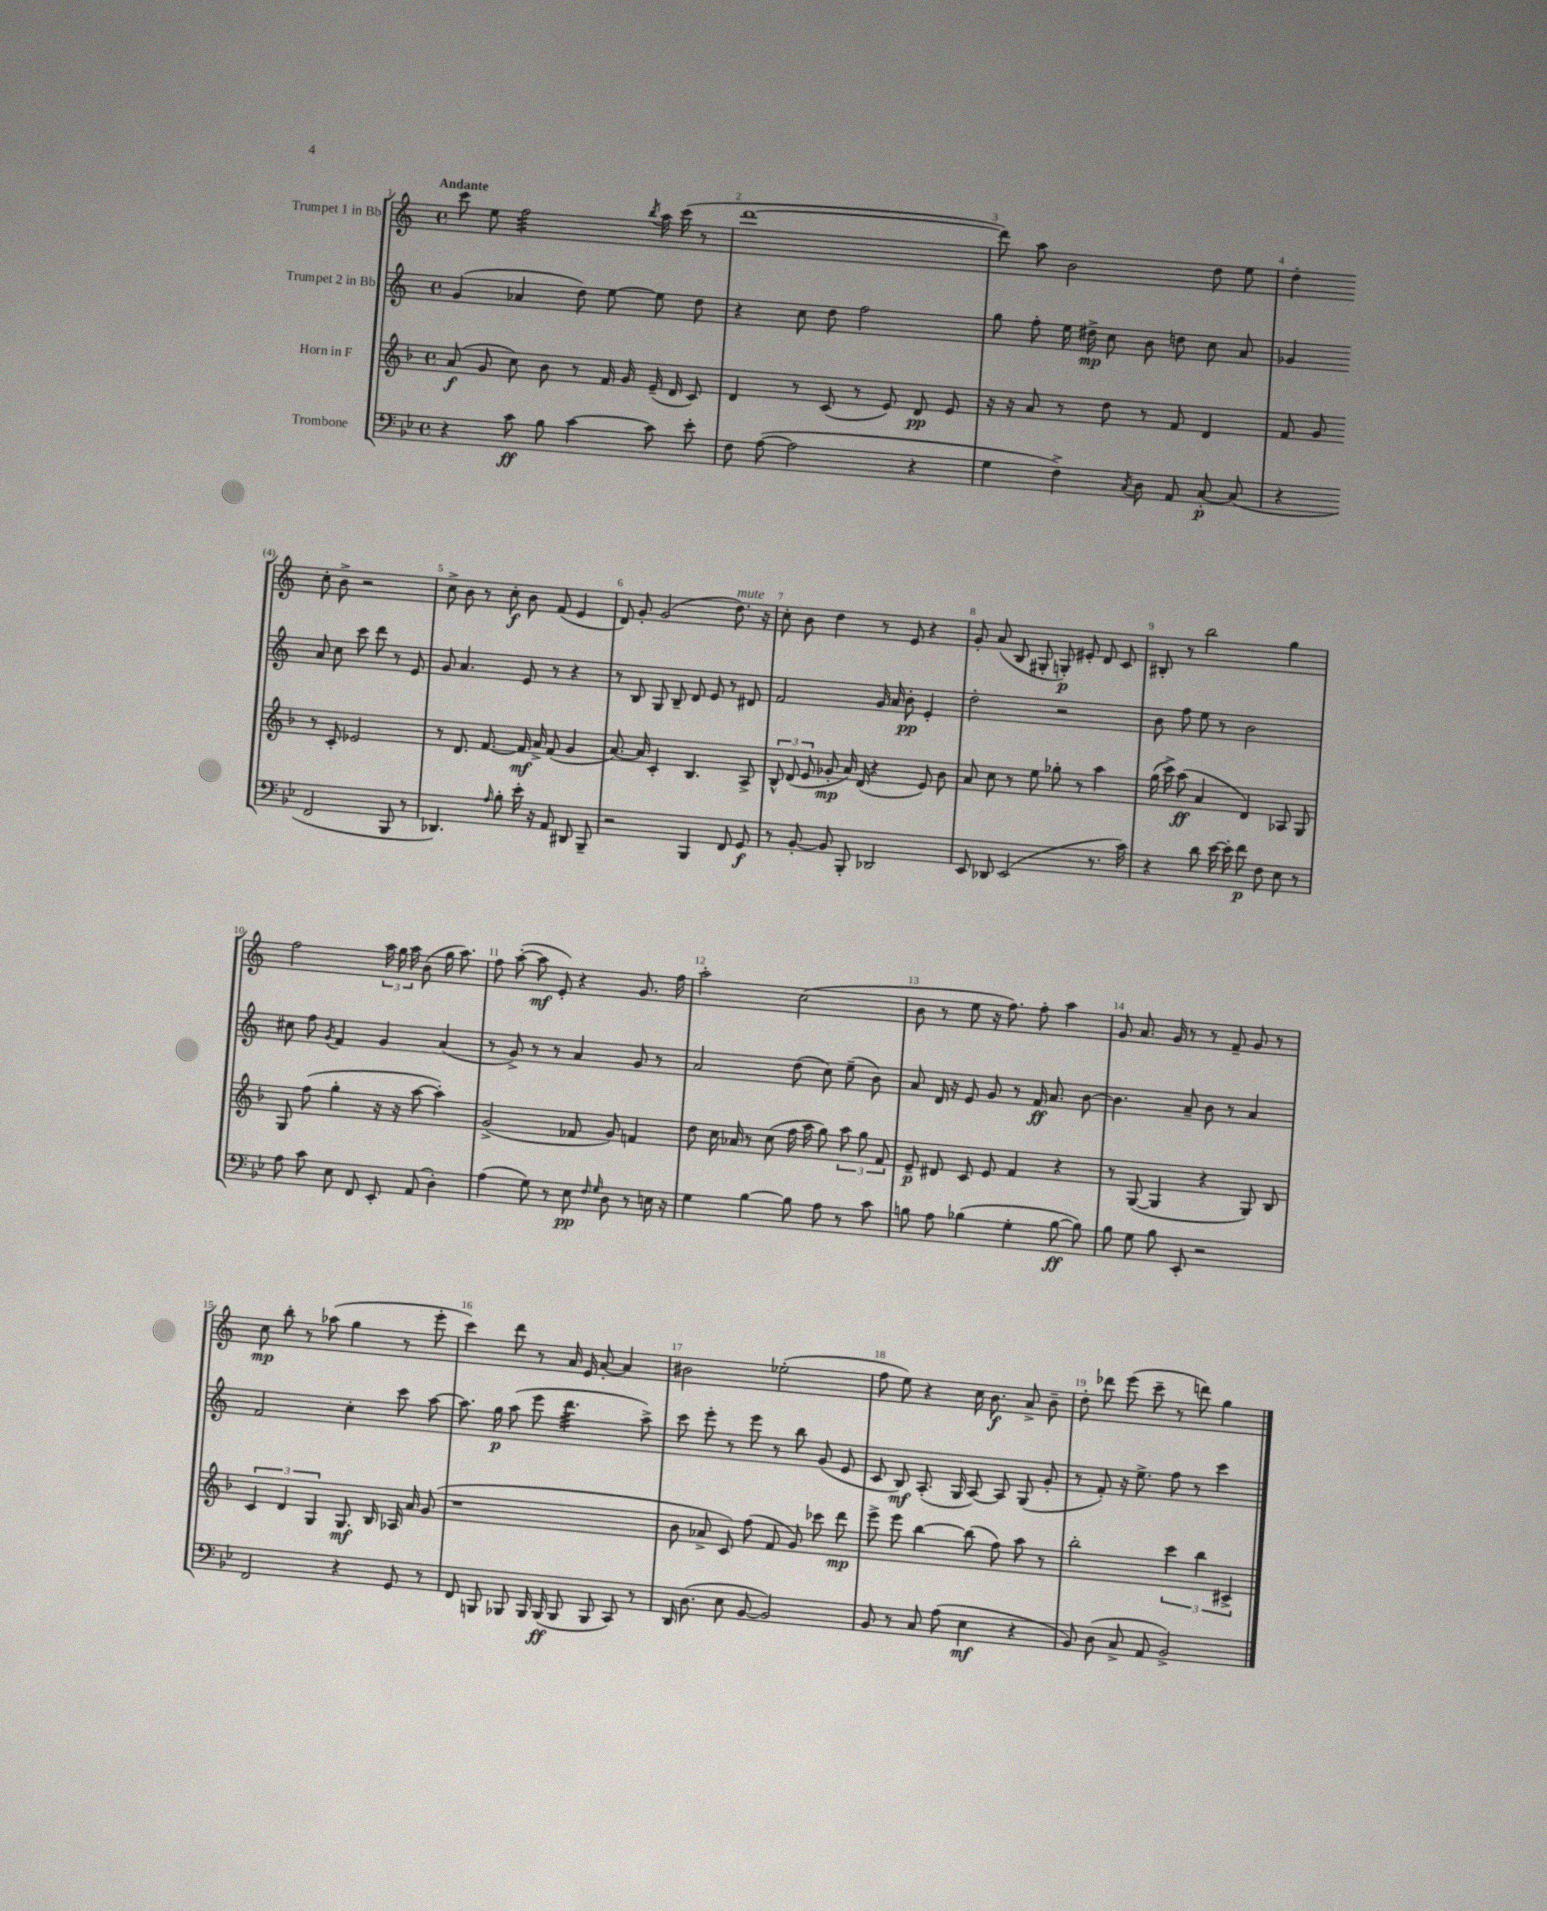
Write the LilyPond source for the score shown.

<<
\new StaffGroup <<
\new Staff = "s0" \with { instrumentName = "Trumpet 1 in Bb" } {
    \clef treble \key c \major \defaultTimeSignature \time 4/4 \tempo "Andante"
    \autoBeamOff c'''8 e''8 f''2:32 \acciaccatura { b''8 } a''16 c'''16( r8 |
    d'''1~ |
    d'''8) a''8 b'2 d''8 e''8 |
    d''4-. c''8-. b'8-> r2 |
    c''8-> b'8 r8 c''8-.\f b'8 f'8( e'4 |
    d'8) g'8-. g'2( d''8.^\markup { \italic "mute" }) r16 |
    c''8-. b'8 d''4 r8 e'8 r4 |
    g'8-. a'8( b8 gis8-. g8-.\p) eis'8-. d'8 c'8 |
    bis8-. r8 b''2 g''4 |
    f''2 \tuplet 3/2 { a''16 g''16 a''16 } b'8( g''16 a''8.) |
    f''8 a''8~-.( a''8\mf e'8-.) r4 g'8. f''16 |
    a''2-. c''2( |
    b'8 r8 e''8 r16 f''8.) f''8-. a''4 |
    g'8 a'8. g'16 r8 r8 f'8-- g'8 r8 |
    c''8\mp b''8-. r8 aes''8( g''4 r8 e'''8-. |
    c'''4) d'''8 r8 a'16 e'16 a'8~-. a'4 |
    bis'2 ees''2-.( |
    f''8 e''8) r4 c''16 b'8.\f a'8-> b'8-- |
    d''8-. des'''8 e'''8( c'''8-- r8 d'''8) g''4 \bar "|." |
}
\new Staff = "s1" \with { instrumentName = "Trumpet 2 in Bb" } {
    \clef treble \key c \major \defaultTimeSignature \time 4/4
    \autoBeamOff g'4( aes'4 d''8) e''8~ e''8 d''8 |
    r4 c''8 d''8 f''2 |
    g''8 f''8-. e''16 dis''16->\mp c''8 b'8 d''8 c''8 a'8 |
    ges'4 a'8 c''8 c'''8 d'''8 r8 e'8 |
    g'8 a'4. e'8 r8 r4 |
    r8 b8 g8 b8-- d'8 e'8 r8 dis'8 |
    f'2 g'16 a'16 b'8-.\pp e'4-. |
    d''2-. r2 |
    b'8 f''8 e''8 r8 b'2 |
    cis''8 f''8 \acciaccatura { g'8 } f'4 g'4 a'4( |
    r8 g'8->) r8 r8 a'4 g'8 r8 |
    a'2 d''8( c''8) e''8--( b'8) |
    a'8 d'16 r16 e'8 g'8 r8 f'16\ff a'8. b'8~ |
    b'4. a'8-- b'8 r8 a'4 |
    f'2 c''4-. c'''8 a''8~ |
    a''8. g''16\p a''8( e'''8 d'''4.:32 a''8->) |
    c'''8 e'''8-. r8 e'''8 r8 b''8 g'8( e'8 |
    c'8 b8\mf) a8.-.( g16 a8~) a8 g8( g'8-. |
    r8 f'8-.) r16 e''8.-> f''8 r8 c'''4 \bar "|." |
}
\new Staff = "s2" \with { instrumentName = "Horn in F" } {
    \clef treble \key f \major \defaultTimeSignature \time 4/4
    \autoBeamOff a'8\f( g'8 c''8) bes'8 r8 f'16 g'16 e'16--( d'16 c'8) |
    d'4 r8 c'8( r8 e'8) d'8\pp e'8 |
    r16 r16 a'8 r8 d''8 r8 f'8 d'4 |
    f'8 g'8 r8 c'8-. ees'2 |
    r8 d'8. f'8.~ f'16\mf a'16-> f'8( g'4 |
    a'8.~) a'16 c'4-. bes4. a8-> |
    \tuplet 3/2 { bes8-^ d'8( e'8 } ges'8-.\mp a'16) d'16( r4 e'8) bes'8 |
    a'8 c''8 r8 e''8 ges''8-. r8 a''4 |
    g''16( c'''16->) a''8\ff( a'4 d'4) aes8 g8 |
    g8 f''8( g''4-. r16 r16 a''8~ a''4-.) |
    g'2->( fes'8 g'8) f'4 |
    d''8 c''16 aes'16 r8 c''8( f''16 a''16 g''8) \tuplet 3/2 { a''8 g''8 f'8 } |
    e'8--\p dis'8 c'8 e'8 f'4 r4 |
    r8 g8~( g4 r4 g8) bes8 |
    \tuplet 3/2 { c'4 d'4 g4 } g8.\mf bes16 aes16 a'16 g'8( |
    r1 |
    bes'8 aes'8-> c'8) f''8( f'8 g'8) ces'''8 d'''8\mp |
    e'''8-> e'''8 bes''4~ bes''8( f''8) a''8 r8 |
    bes''2-. \tuplet 3/2 { c'''4 bes''4 cis'4-> } \bar "|." |
}
\new Staff = "s3" \with { instrumentName = "Trombone" } {
    \clef bass \key bes \major \defaultTimeSignature \time 4/4
    \autoBeamOff r4 c'8\ff bes8 c'4~ c'8 ees'8-. |
    f8 a8~( a2 r4 |
    g4 f4->) \acciaccatura { c8 } d8 a,8 c8~-.\p c8( |
    r4 f,2 bes,,8 r8 |
    des,4.) \grace { a16 } bes8-. ees'16-. r16 a,8 dis,8 bes,,8-- |
    r2 bes,,4 f,8 g,8\f |
    r8 bes,8~-. bes,8 bes,,8-. des,2 |
    ees,8 des,8 ees,2( r8. c'16) |
    r4 d'8 ees'16~ ees'16-. f'8\p f8 ees8 r8 |
    a8 c'8 ees8 f,8 ees,8-. a,8( d4-.) |
    a4( g8) r8 ees8\pp \grace { f16 g16 } d8 r8 e16 r16 |
    g4 bes4~ bes8 a8 r8 c'8 |
    b8 a8 bes4( g4-. bes8~\ff bes8) |
    bes8 g8 bes8 ees,8-. r2 |
    f,2 r4 g,8 r8 |
    f,8 b,,8 bes,,8 bes,,16 bes,,16\ff( bes,,8 bes,,8 c,8) r8 |
    d,16 d8.( ees8 bes,8~ bes,2) |
    bes,8 r8 c8 a8( ees4\mf r4 |
    bes,8) d8( c8-> a,8 bes,2->) \bar "|." |
}
>>
>>
\layout { \context { \Score \override BarNumber.break-visibility = ##(#f #t #t) barNumberVisibility = #all-bar-numbers-visible } }
